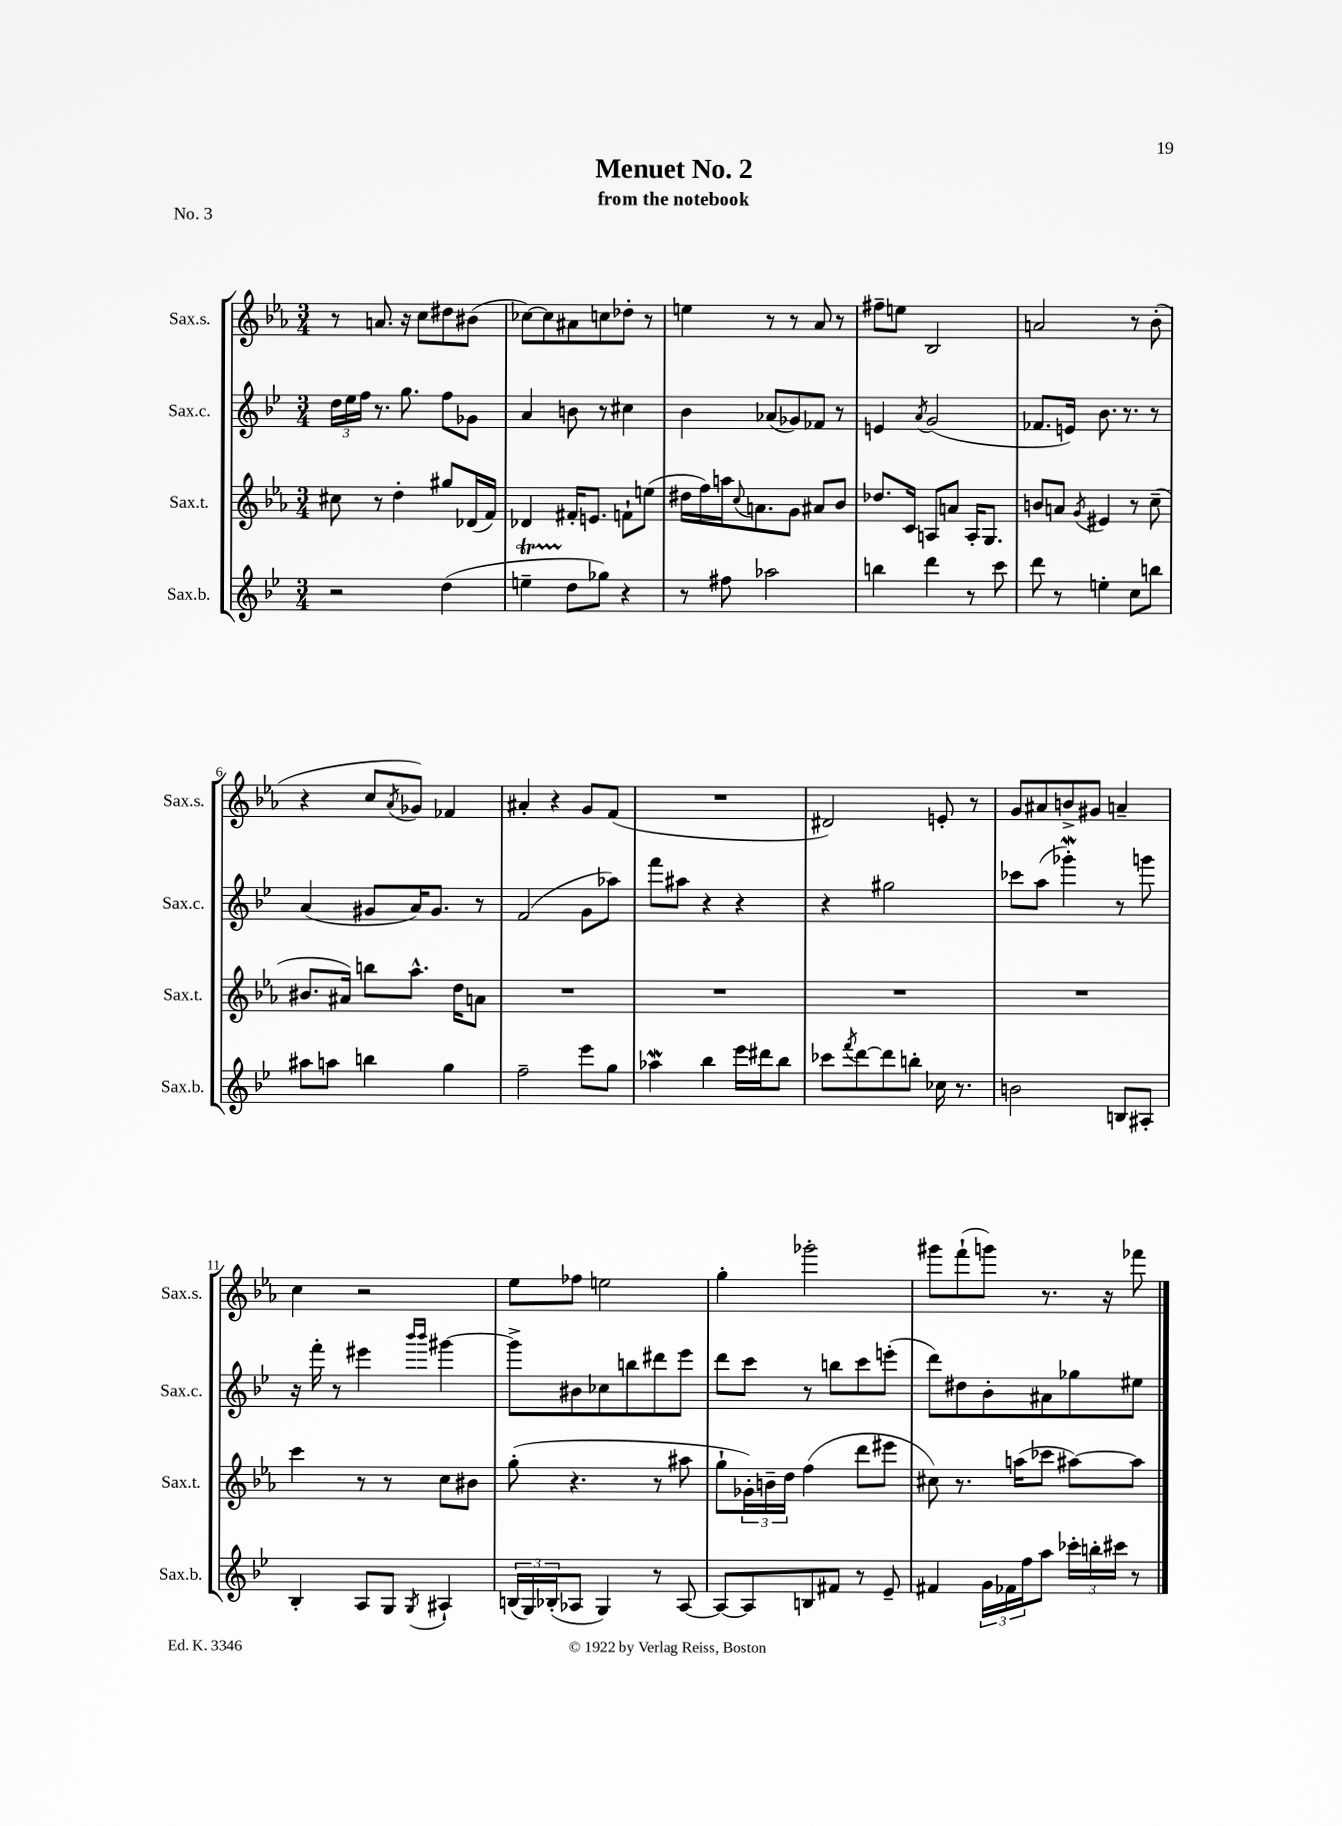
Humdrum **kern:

**kern	**kern	**kern	**kern
*part4	*part3	*part2	*part1
*staff4	*staff3	*staff2	*staff1
*I"Sax.b.	*I"Sax.t.	*I"Sax.c.	*I"Sax.s.
*I'Sax.b.	*I'Sax.t.	*I'Sax.c.	*I'Sax.s.
*clefG2	*clefG2	*clefG2	*clefG2
*k[b-e-]	*k[b-e-a-]	*k[b-e-]	*k[b-e-a-]
*M3/4	*M3/4	*M3/4	*M3/4
=1	=1	=1	=1
2r	8cc#X\	24dd\LL	8r
.	.	24ee-\	.
.	.	24ff\JJ	.
.	8r	8.r	8.an/
.	4dd'\	.	.
.	.	8.gg\	16r
.	.	.	8cc\L
(4dd\	8gg#X/L	8ff\L	8dd#X\
.	(16d-X/L	8g-X\J	(8b#X\J
.	16f/JJ)	.	.
=2	=2	=2	=2
4eent~\	4d-X/	4a/	[8cc-X\L)
.	.	.	8cc-\]
8dd\L	16f#X'/KL	8bn\	8a#X\
.	8.en/J	.	.
8gg-X\J)	.	8r	8ccn\
4r	8fn`\L	4cc#X\	8dd-X'\J
.	(8een\J	.	8r
=3	=3	=3	=3
8r	16dd#X\LL	4b-\	4een\
.	16ff\)	.	.
8ff#X\	16aan\J	.	.
.	8qqcc/	.	.
.	8.an\	.	.
2aa-X\	.	(8a-X/L	8r
.	8g\J	8g-X/)	8r
.	8a#X/L	8f-X/J	8a-/
.	8b-/J	8r	8r
=4	=4	=4	=4
4bbn\	8.dd-X/L	4en/	8ff#X~\L
.	.	.	8een\J
.	16c/Jk	.	.
.	.	8qa/	.
4ddd\	8An/L	(2g/	2B-/
.	8an/J	.	.
8r	16A'/KL	.	.
.	8.G/J	.	.
8ccc\	.	.	.
=5	=5	=5	=5
8ddd\	8bn/L	8.f-X/L	2an/
8r	8an/J	.	.
.	.	16en/Jk)	.
.	8qg/	.	.
4een'\	4e#X/	8.b-\	.
.	.	8.r	.
8cc\L	8r	.	8r
8bbn\J	(8cc~\	8r	(8b-'\
!!LO:LB:g=z
=6	=6	=6	=6
8aa#X\L	8.b#X/L	(4a/	4r
8aan\J	.	.	.
.	16a#X/Jk)	.	.
4bbn\	8bbn\L	8g#X/L	8cc/L
.	.	.	8qa-/
.	8.aa-^^\J	16a/K)	8g-X/J)
.	.	8.g#/J	.
4gg\	.	.	4f-X/
.	16dd\KL	.	.
.	8an\J	8r	.
=7	=7	=7	=7
2ff~\	2.r	(2f/	4a#X'/
.	.	.	4r
8eee-\L	.	8g\L	8g/L
8gg\J	.	8aa-X\J)	(8f/J
=8	=8	=8	=8
4aa-Xw\	2.r	8fff\L	2.r
.	.	8aa#X\J	.
4bb-\	.	4r	.
16eee-\LL	.	4r	.
16ddd#X\J	.	.	.
8bb-\J	.	.	.
=9	=9	=9	=9
8ccc-X\L	2.r	4r	2d#X/)
8qfff/	.	.	.
[8ddd\	.	.	.
8ddd\]	.	2gg#X\	.
8bbn'\J	.	.	.
16cc-X\	.	.	8en'/
8.r	.	.	.
.	.	.	8r
=10	=10	=10	=10
2bn\	2.r	8ccc-X\L	8g/L
.	.	(8aa\J	8a#X/
.	.	4ggg-Xw'\)	8bn^/
.	.	.	8g#X/J
8Bn/L	.	8r	4an~/
8A#X'/J	.	8gggn\	.
!!LO:LB:g=z
=11	=11	=11	=11
4B-'/	4ccc\	16r	4cc\
.	.	16fff'\	.
.	.	8r	.
8A/L	8r	4eee#X\	2r
8G/J	8r	.	.
.	.	16qqbbb-/LL	.
8qG/	.	16qqbbb-/JJ	.
4A#X`/	8cc\L	[4ggg#X\	.
.	8b#X\J	.	.
=12	=12	=12	=12
(24Bn/LL	(8gg'\	8ggg#^\L]	8ee-\L
24G/)	.	.	.
(24B-X'/J	.	.	.
8A-X/J	4.r	8b#X\	8ff-X\J
4G/)	.	8cc-X\	2een\
.	.	8bbn\	.
8r	8r	8ddd#X\	.
[8A-/	8aa#X\	8eee-\J	.
=13	=13	=13	=13
8A-/L_	8gg`\L	8ddd\L	4gg'\
8A-/]	24g-X'\L)	8ccc\J	.
.	24bn~\	.	.
.	24dd\JJ	.	.
8Bn/	(4ff\	8r	2ggg-X'\
8f#X/J	.	8bbn\L	.
8r	8ddd\L	8ccc\	.
8e-~/	8eee#X\J	(8eeen'\J	.
=14	=14	=14	=14
4f#X/	8cc#X\)	8ddd\L)	8ggg#X\L
.	8.r	8dd#X\	(8fff`\
24g\LL	.	8b-'\	8gggn\J)
24f-X\	.	.	.
.	(16aan\KL	.	.
24ff\J	.	.	.
8aa\J	8ccc-X\J	8a#X\	8.r
24ccc-X'\LL	[8aa#X\L)	8gg-X\	.
24bbn'\	.	.	.
.	.	.	16r
24ccc#X\JJ	.	.	.
8r	8aa#\J]	8ee#X\J	8fff-X\
==	==	==	==
*-	*-	*-	*-
